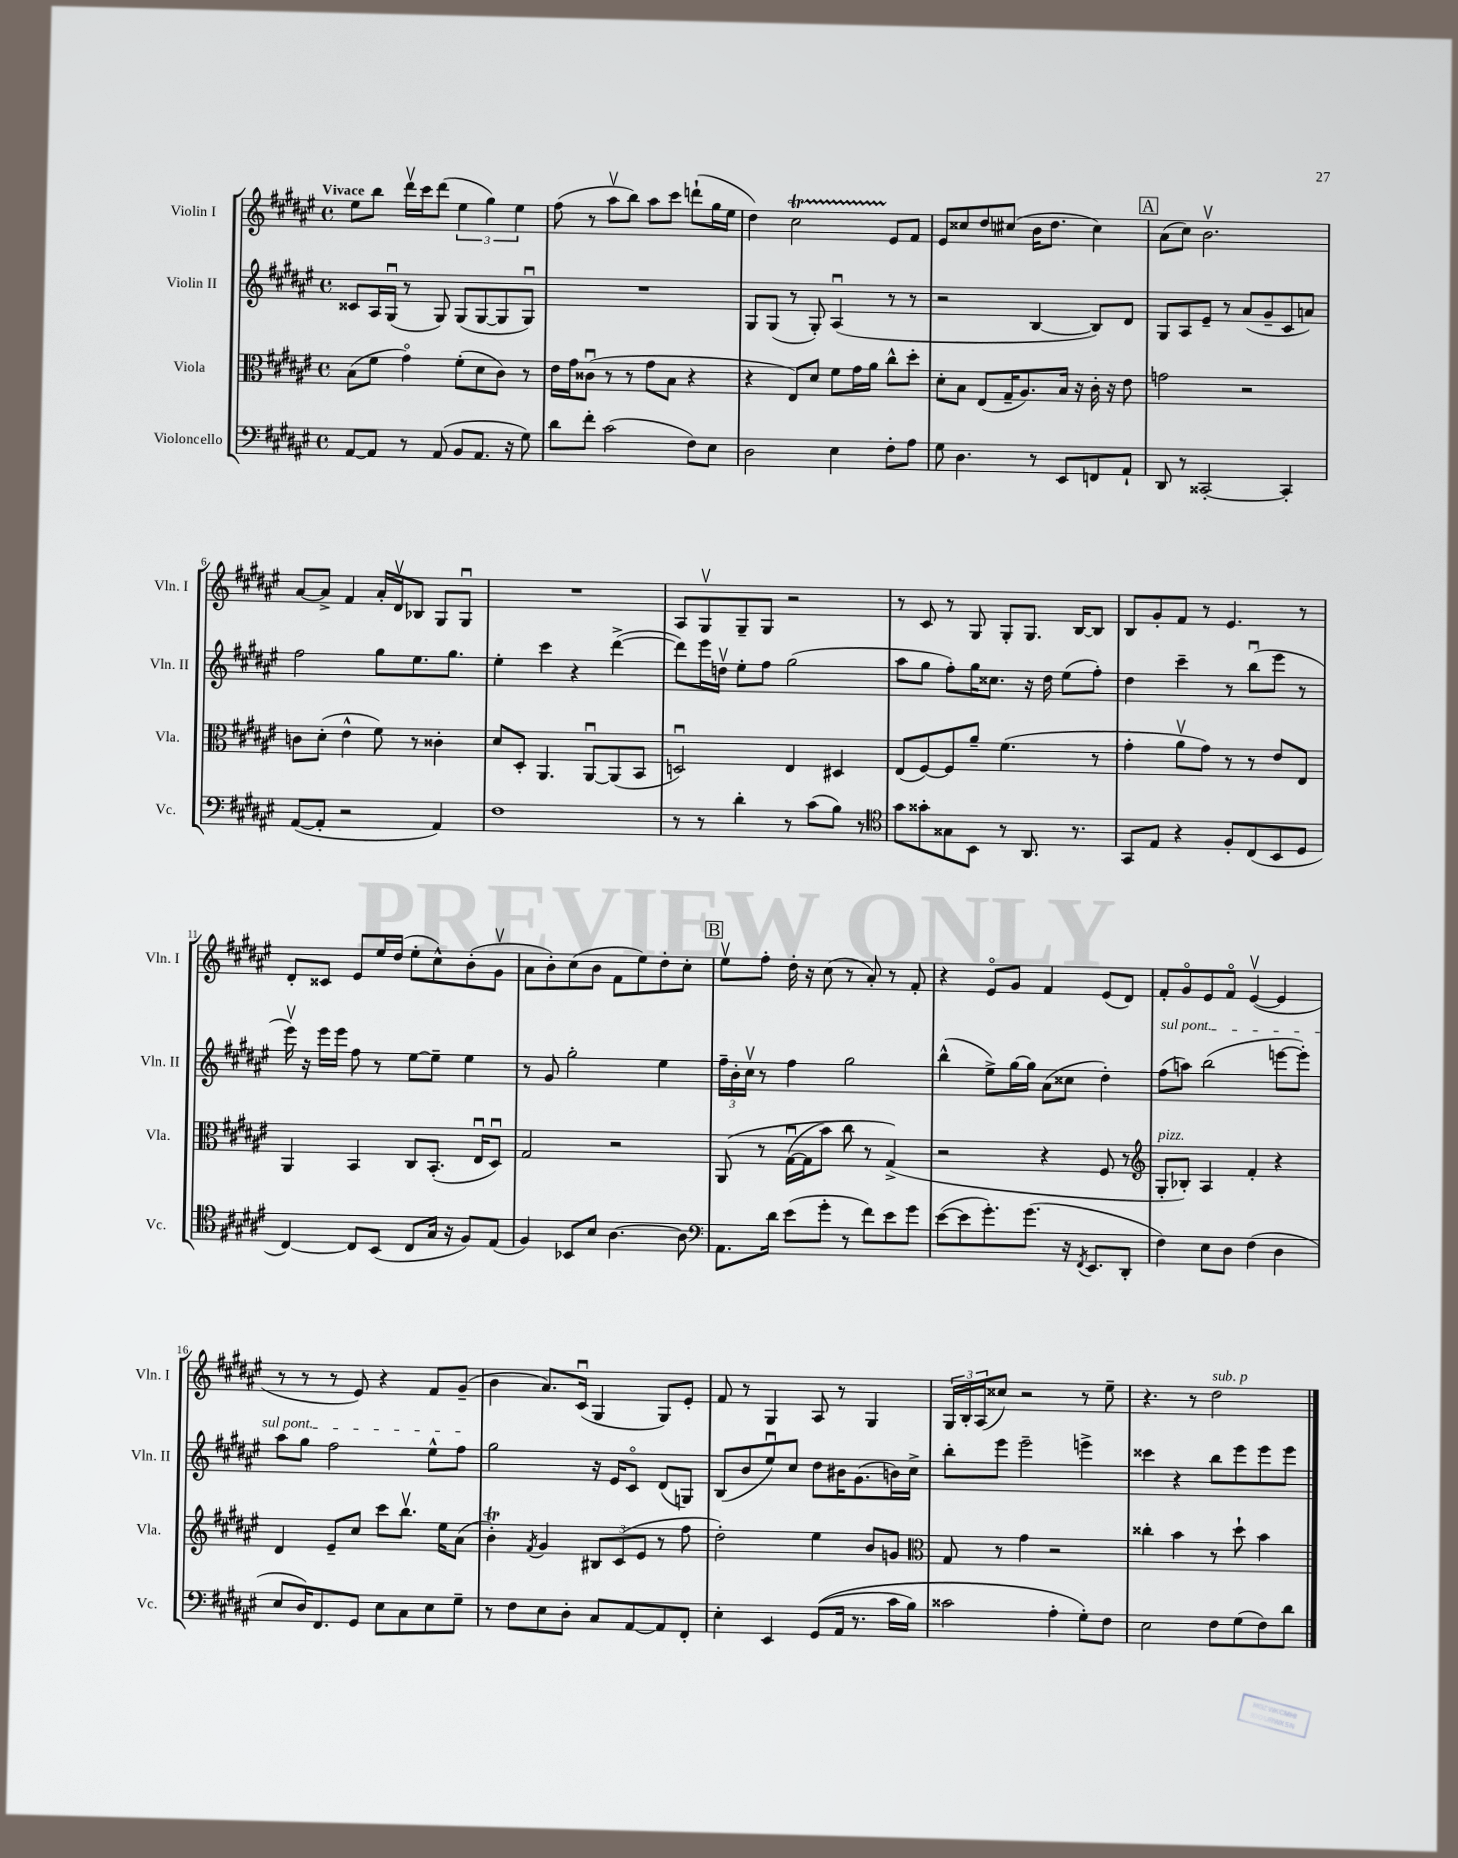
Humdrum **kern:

**kern	**kern	**kern	**kern
*staff4	*staff3	*staff2	*staff1
*clefF4	*clefC3	*clefG2	*clefG2
*k[f#c#g#d#a#e#]	*k[f#c#g#d#a#e#]	*k[f#c#g#d#a#e#]	*k[f#c#g#d#a#e#]
*M4/4	*M4/4	*M4/4	*M4/4
*met(c)	*met(c)	*met(c)	*met(c)
[8AA#	(8B	8c##	8ee#
8AA#]	8f#	16A#	8bb
.	.	(16G#u	.
8r	4g#o)	8r	16ddd#v
.	.	.	16ccc#
(8AA#	.	8G#)	(8ddd#
8BB	(8f#'	(8G#	6ee#
8.AA#	8d#	[8G#	.
.	.	.	6gg#)
.	8c#)	8G#]	.
16r	.	.	.
.	.	.	6ee#
8G#)	8r	8G#u)	.
=	=	=	=
8d#	16e#	1r	(8ff#
.	16g#	.	.
8f#'	(8c##u	.	8r
(2c#	8r	.	8aa#v
.	8r	.	8bb)
.	8g#	.	8aa#
.	8B	.	8ccc#
8F#)	4r	.	(8ddd`
8E#	.	.	16gg#
.	.	.	16ee#
=	=	=	=
2D#	4r	8G#	4dd#)
.	.	(8G#	.
.	8E#)	8r	2cc#
.	8d#	8G#')	.
4E#	8f#	(4A#u	.
.	16g#	.	.
.	16a#	.	.
8F#'	8cc#^^	8r	8e#
8A#	8dd#'	8r	8f#
=	=	=	=
8G#	8d#'	2r	8e#
4.D#	8B	.	8cc##
.	(8E#	.	8dd#
.	16G#~	.	(8cc#
.	8.A#)	.	.
8r	.	[4B	16b
.	.	.	8.dd#
8EE#	16B	.	.
.	16r	.	.
8FF	16c#'	8B])	4cc#)
.	16r	.	.
8AA#`	8e#	8d#	.
=	=	=	=
8DD#	2g	8G#	(8a#
8r	.	8A#	8cc#)
[2CC##'	.	8e#~	2.bv
.	.	8r	.
.	2r	(8a#	.
.	.	8g#~	.
4CC##']	.	8c#	.
.	.	8a)	.
=	=	=	=
([8AA#	8c	2ff#	[8a#
8AA#']	(8d#'	.	8a#^]
2r	4e#^^	.	4f#
.	8f#)	8gg#	16a#'
.	.	.	16d#v
.	8r	8.ee#	8B-
4AA#)	4c##'	.	8G#
.	.	8.gg#	.
.	.	.	8G#u
=	=	=	=
1F#	8d#	4ee#'	1r
.	8D#'	.	.
.	4.AA#	4ccc#	.
.	.	4r	.
.	[8AA#u	.	.
.	(8AA#]	([4ddd#^	.
.	8BB	.	.
=	=	=	=
8r	2Du)	8ddd#])	8A#
8r	.	16eee#	8G#v
.	.	16ddv	.
4d#'	.	8ee#'	8G#~
.	.	8ff#	8G#
8r	4E#	(2gg#	2r
(8c#	.	.	.
8B)	4D#	.	.
8r	.	.	.
=	=	=	=
*clefC4	*	*	*
8g#	(8E#	8aa#	8r
8g##'	[8F#)	8gg#	8c#
8G##	8F#]	8ff#')	8r
8BB	8a#~	16gg#	8G#
.	.	8.cc##	.
8r	(4.f#	.	8G#'
8.AA#	.	16r	8.G#
.	.	16dd#	.
.	.	(8ee#	.
8.r	.	.	[16B
.	8r	8ff#')	8B]
=	=	=	=
8GG#	4g#'	4dd#	8B
8E#	.	.	8g#'
4r	8a#v	4ccc#~	8f#
.	8g#)	.	8r
8F#'	8r	8r	4.e#
(8C#	8r	(8bbu	.
8BB	8e#	8eee#	.
8D#	8E#	8r	8r
=	=	=	=
[4C#)	4AA#	16eee#v)	8d#'
.	.	16r	.
.	.	16eee#	8c##
.	.	16eee#	.
8C#]	4BB	8ff#	8e#
(8BB	.	8r	16ee#
.	.	.	(16dd#
8C#	8C#	[8ee#	8ee#'
16G#	(8.BB'	8ee#~]	8cc#^^)
16r	.	.	.
8F#)	.	4ee#	(8b'
.	16E#u	.	.
(8E#	8D#u)	.	8g#v
=	=	=	=
4F#)	2G#	8r	8a#
.	.	8g#	8b')
8BB-	.	2gg#'	(8cc#
8B	.	.	8b
[4.A#	2r	.	8f#
.	.	.	8ee#)
.	.	4ee#	8dd#'
8A#]	.	.	8cc#'
=	=	=	=
*clefF4	*	*	*
8.AA#	&(8AA#	24ff#~	8ee#v
.	.	24b'	.
.	.	24cc#v	.
.	8r	8r	8ff#'
16d#	.	.	.
(8e#	([16G#u	4ff#	16dd#'
.	16G#]	.	16r
8g#'	8b)	.	(8cc#
8r	8cc#	2gg#	8r
8f#)	8r	.	8a#')
8e#	(4G#^&)	.	8r
8g#	.	.	8f#'
=	=	=	=
([8e#	2r	(4bb^^	4r
8e#]	.	.	.
8.g#')	.	8ee#^)	8e#o
.	.	[16gg#	8g#
(8.g#	.	16gg#]	.
.	4r	(8a#	4f#
16r	.	8cc##	.
8qFF#	.	.	.
8.EE#	.	.	.
.	8F#	4dd#')	(8e#
8DD#'	8r	.	8d#)
=	=	=	=
*	*clefG2	*	*
4F#)	8G#'	(8ff#	8f#'
.	8B-')	8aa)	8g#o
8E#	4A#	(2bb	8e#
8D#	.	.	8f#o
(4F#	4f#'	.	([4e#v
4D#	4r	[8eee	4e#]
.	.	8eee'])	.
=	=	=	=
8E#	4d#	8aa#	8r
16D#)	.	8gg#	8r
8.FF#	.	.	.
.	8e#~	2ff#	8r
8GG#	8cc#	.	8e#)
8E#	8ccc#	.	4r
8C#	8.bbv	.	.
8E#	.	8ee#^^	8f#
.	16ee#	.	.
8G#~	(8a#	8ff#	(8g#~
=	=	=	=
8r	4b')	2gg#	4b
8F#	.	.	.
.	8qf#	.	.
8E#	4g#	.	8.a#)
8D#'	.	.	.
.	.	.	(16c#u
8C#	12B#	16r	4G#
.	.	16e#	.
.	(12c#	.	.
[8AA#	.	8c#o	.
.	12e#	.	.
8AA#]	8r	(8d#	8G#)
8FF#'	8ff#	8G)	8e#'
=	=	=	=
4E#'	2dd#')	(8B	8f#
.	.	8b	8r
4EE#	.	8ee#u)	4G#
.	.	8cc#	.
&((8GG#	4ee#	8dd#	8A#
16AA#	.	16b#	8r
8.r	.	(8.g#	.
.	8b	.	4G#
16c#	8g	16b)	.
16B)	.	16cc#^	.
=	=	=	=
*	*clefC3	*	*
2c##	8G#	8bb'	24G#
.	.	.	24B'
.	.	.	(24A#
.	8r	8eee#	8cc##)
.	4g#	2eee#~	2r
4A#'	2r	.	.
8G#'&)	.	4eee^	8r
8F#	.	.	8ee#~
=	=	=	=
2E#	4cc##'	4ccc##	4.r
.	4b	4r	.
.	.	.	8r
8F#	8r	8bb	2dd#
(8G#	8dd#`	8eee#	.
8F#)	4b	8eee#	.
8d#	.	8eee#	.
==	==	==	==
*-	*-	*-	*-
